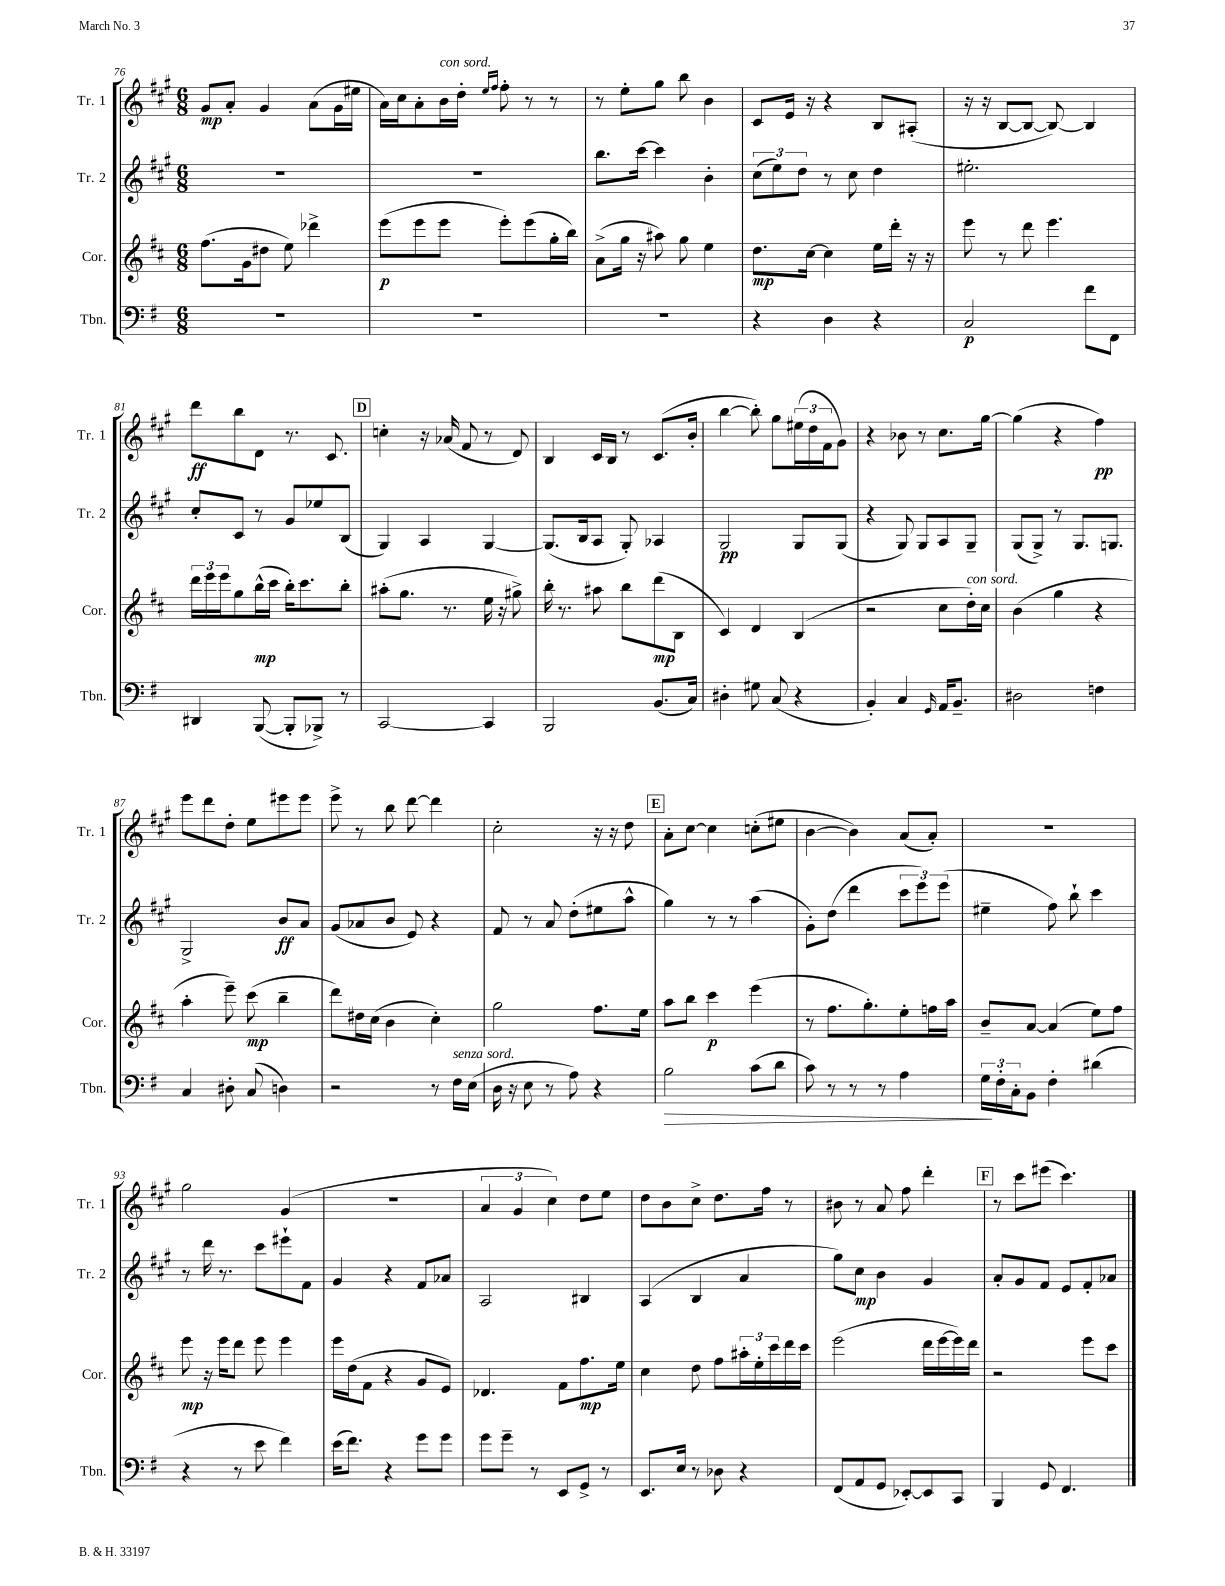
<<
\new StaffGroup <<
\new Staff = "s0" \with { instrumentName = "Tr. 1" shortInstrumentName = "Tr. 1" } {
    \clef treble \key a \major \numericTimeSignature \time 6/8
    gis'8\mp a'8-. gis'4 a'8( gis'16 eis''16 |
    a'16) cis''16 a'8-. b'16^\markup { \italic "con sord." } d''16-. \grace { e''16 fis''16 } fis''8-. r8 r8 |
    r8 e''8-. gis''8 b''8 b'4 |
    cis'8 e'16 r16 r4 b8 ais8-.( |
    r16 r16 b8~ b8~ b8~) b4 |
    d'''8\ff b''8 d'8 r8. cis'8. |
    \mark \markup { \box "D" } c''4-. r16 aes'16( fis'8 r8 d'8) |
    b4 cis'16 b16 r8 cis'8.( b'16-. |
    b''4~ b''8-.) gis''8 \tuplet 3/2 { eis''16( d''16 fis'16 } gis'8) |
    r4 bes'8 r8 cis''8. gis''16~ |
    gis''4( r4 fis''4\pp) |
    e'''8 d'''8 d''8-. e''8 eis'''8 eis'''8 |
    e'''8-> r8 b''8 d'''8~ d'''4 |
    cis''2-. r16 r16 d''8 |
    \mark \markup { \box "E" } a'8-. cis''8~ cis''4 c''8-.( eis''8 |
    b'4~ b'4) a'8( a'8-.) |
    R2. |
    gis''2 gis'4( |
    R2. |
    \tuplet 3/2 { a'4 gis'4 cis''4) } d''8 e''8 |
    d''8 b'8 cis''8-> d''8. fis''16 r8 |
    bis'8 r8 a'8 fis''8 d'''4-. |
    \mark \markup { \box "F" } r8 cis'''8 eis'''8( cis'''4.) \bar "|." |
}
\new Staff = "s1" \with { instrumentName = "Tr. 2" shortInstrumentName = "Tr. 2" } {
    \clef treble \key a \major \numericTimeSignature \time 6/8
    R2. |
    R2. |
    b''8. cis'''16~ cis'''4 b'4-. |
    \tuplet 3/2 { cis''8( e''8) d''8 } r8 cis''8 d''4 |
    eis''2.-. |
    cis''8-. cis'8 r8 gis'8 ees''8 b8( |
    \mark \markup { \box "D" } gis4) a4 gis4~ |
    gis8.( b16 a8 gis8-.) aes4 |
    gis2\pp gis8 gis8( |
    r4 gis8) gis8 a8 gis8-- |
    gis8( gis8->) r8 gis8. g8. |
    gis2-> b'8\ff a'8 |
    gis'8( aes'8 b'8 e'8) r4 |
    fis'8 r8 a'8 d''8-.( eis''8 a''8-^ |
    \mark \markup { \box "E" } gis''4) r8 r8 a''4( |
    gis'8-.) d''8( d'''4 \tuplet 3/2 { cis'''8 e'''8) e'''8( } |
    eis''4-- fis''8) b''8-! cis'''4 |
    r8 d'''16 r8. cis'''8 eis'''8-! fis'8 |
    gis'4 r4 fis'8 aes'8 |
    a2 bis4 |
    a4( b4 a'4 |
    gis''8) cis''8\mp b'4 gis'4 |
    \mark \markup { \box "F" } a'8-. gis'8 fis'8 e'8 fis'8-. aes'8 \bar "|." |
}
\new Staff = "s2" \with { instrumentName = "Cor." shortInstrumentName = "Cor." } {
    \clef treble \key d \major \numericTimeSignature \time 6/8
    fis''8.( g'16 dis''8 e''8) des'''4-> |
    e'''8\p( e'''8 e'''8 e'''8-.) e'''8( g''16-. b''16) |
    a'8->( g''16 r16 ais''8) g''8 e''4 |
    d''8.\mp cis''16~ cis''4 e''16 d'''16-. r16 r16 |
    e'''8 r8 d'''8 e'''4. |
    \tuplet 3/2 { d'''16 e'''16 e'''16 } g''8 b''16-^\mp( cis'''16 b''16-.) cis'''8. b''8-. |
    \mark \markup { \box "D" } ais''8-.( g''8. r8. e''16 r16 gis''8->) |
    b''16-. r8. ais''8 b''8 d'''8\mp( b8 |
    cis'4) d'4 b4( |
    r2 cis''8 d''16-.^\markup { \italic "con sord." }) cis''16 |
    b'4( g''4 r4 |
    a''4-. e'''8--) cis'''8\mp( b''4-- |
    d'''8) dis''16 cis''16( b'4 cis''4-.) |
    g''2 fis''8. e''16 |
    \mark \markup { \box "E" } a''8 b''8 cis'''4\p e'''4( |
    r8 fis''8. g''8.-.) e''8-. f''16 a''16 |
    b'8-- a'8~ a'4( e''8) fis''8 |
    e'''8\mp r16 e'''16 d'''8 e'''8 e'''4 |
    e'''16 d''16( fis'8 r4 g'8 e'8) |
    des'4. fis'8 fis''8.\mp e''16 |
    cis''4 d''8 fis''8 \tuplet 3/2 { ais''16-. e''16-. cis'''16 } d'''16 cis'''16 |
    e'''2( d'''16 e'''16~ e'''16) d'''16 |
    \mark \markup { \box "F" } r2 e'''8 cis'''8 \bar "|." |
}
\new Staff = "s3" \with { instrumentName = "Tbn." shortInstrumentName = "Tbn." } {
    \clef bass \key g \major \numericTimeSignature \time 6/8
    R2. |
    R2. |
    R2. |
    r4 d4 r4 |
    c2\p fis'8 fis,8 |
    dis,4 b,,8~( b,,8-. bes,,8->) r8 |
    \mark \markup { \box "D" } c,2~ c,4 |
    b,,2 b,8.( c16) |
    dis4-. gis8 c8( r4 |
    b,4-.) c4 \grace { g,16 } a,16 b,8.-- |
    dis2 f4 |
    c4 dis8-. c8( d4) |
    r2 r8 fis16^\markup { \italic "senza sord." } e16( |
    d16 r16 e8 r8 a8) r4 |
    \mark \markup { \box "E" } b2\> c'8( d'8 |
    c'8) r8 r8 r8 a4 |
    \tuplet 3/2 { g16\! fis16-. c16-. } b,8 fis4-. dis'4( |
    r4 r8 e'8 fis'4) |
    e'16( fis'8.) r4 g'8 g'8 |
    g'8 g'8-- r8 e,8 g,8-> r8 |
    e,8. e16 r8 des8 r4 |
    fis,8( a,8 g,8 ees,8~-.) ees,8 c,8 |
    \mark \markup { \box "F" } b,,4 g,8 fis,4. \bar "|." |
}
>>
>>
\layout { \context { \Score currentBarNumber = #76 } }
